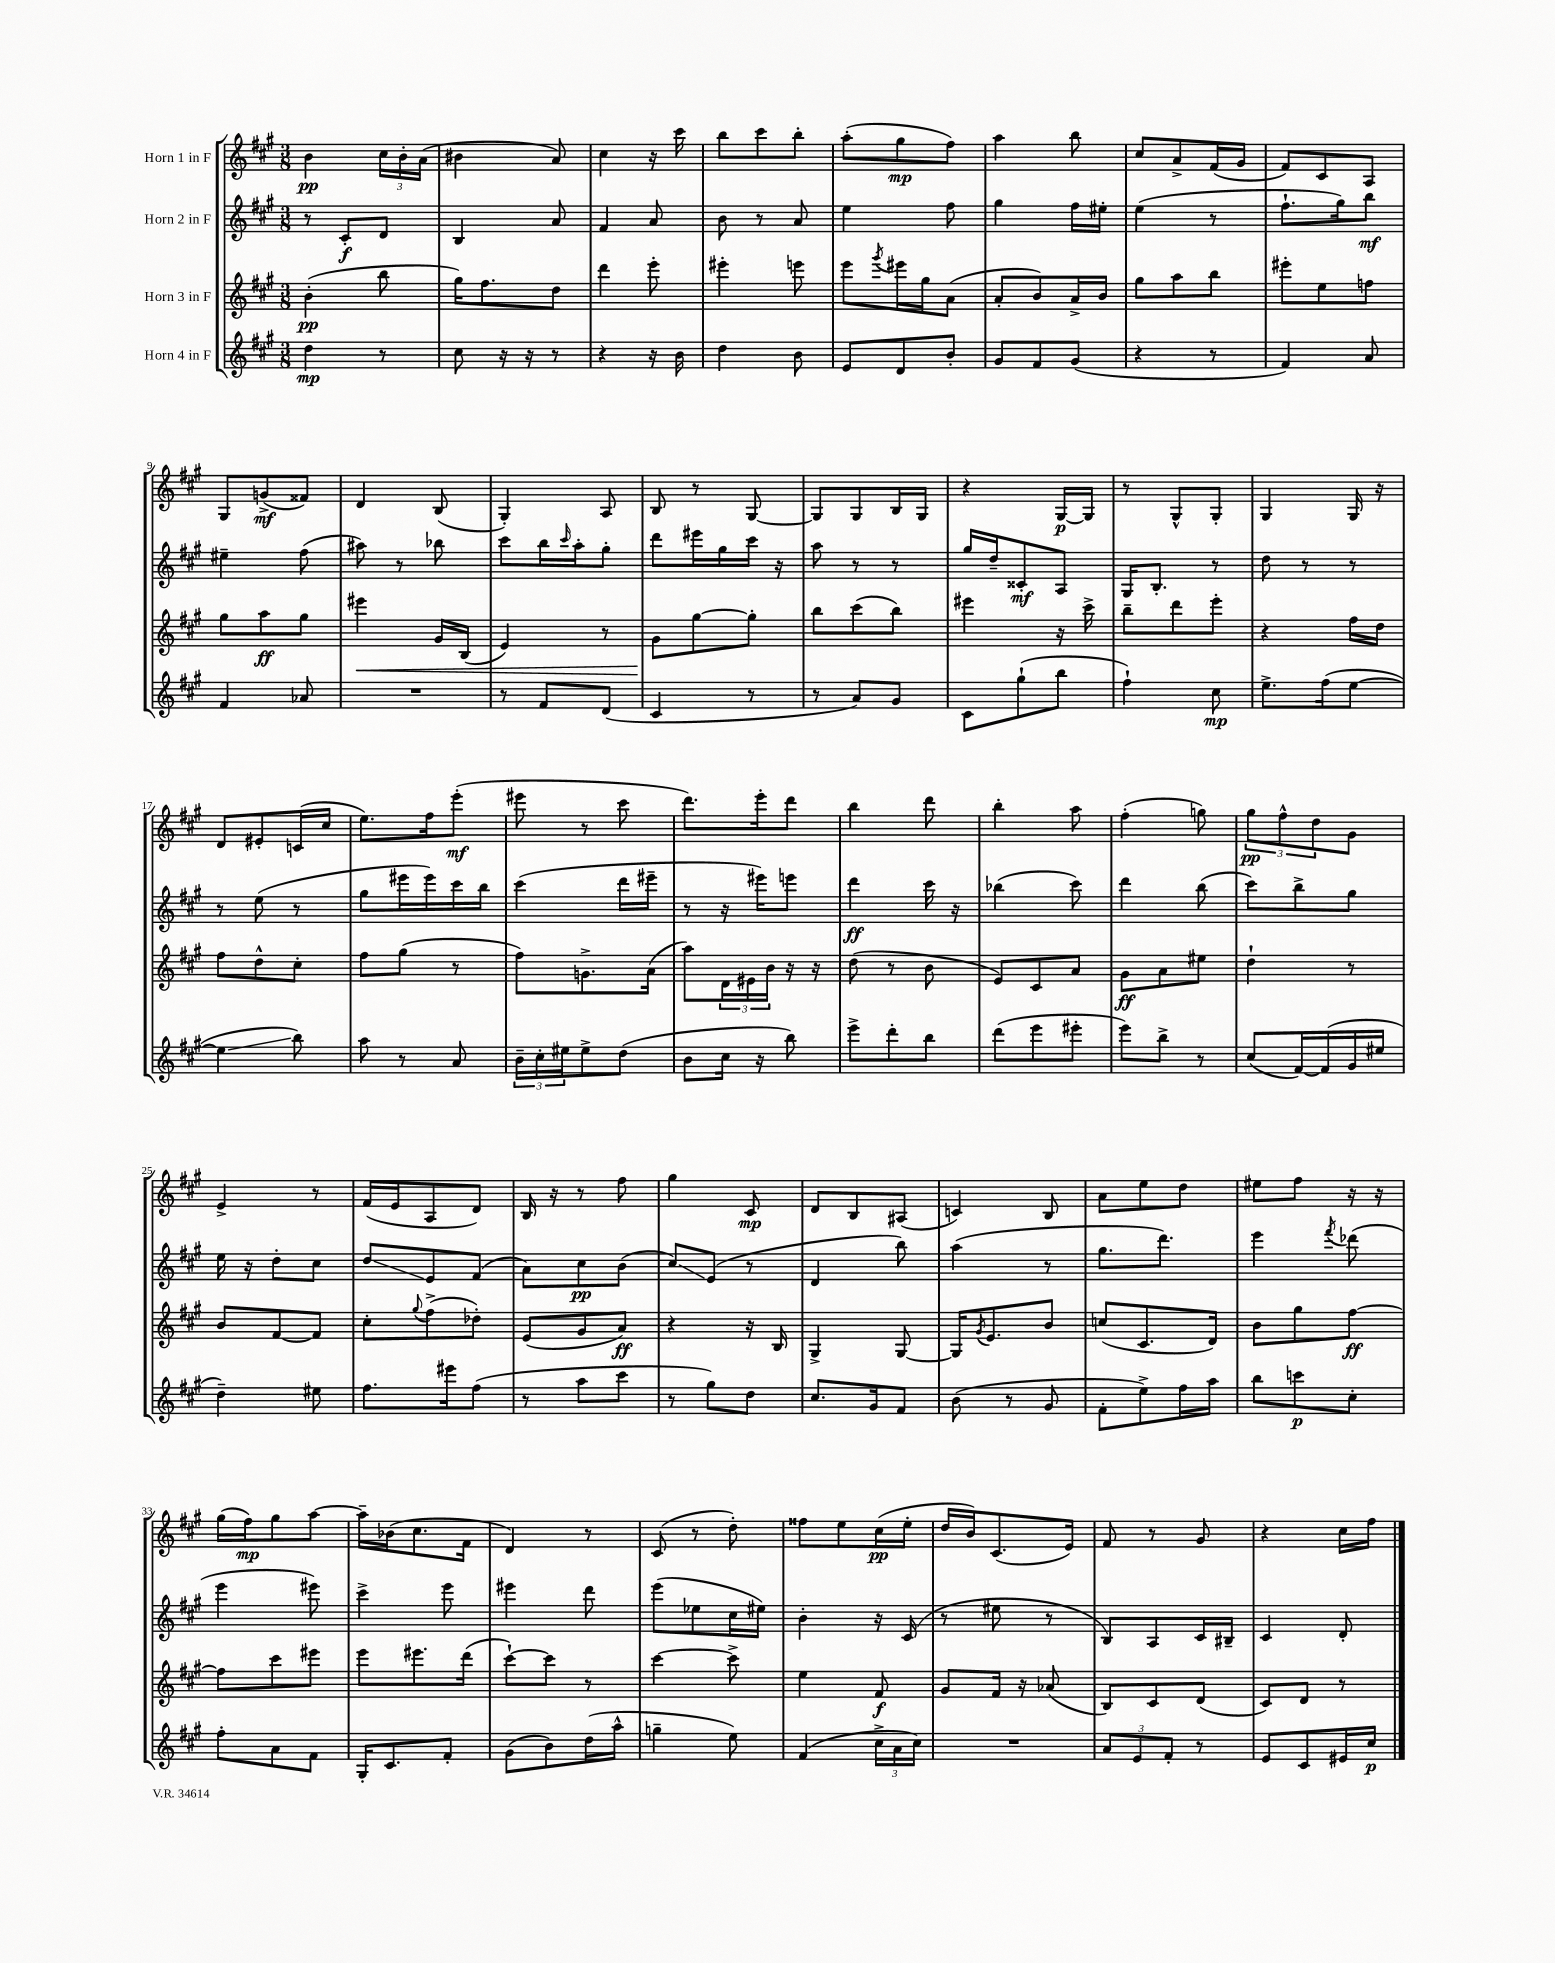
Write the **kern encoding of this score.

**kern	**kern	**kern	**kern
*staff4	*staff3	*staff2	*staff1
*clefG2	*clefG2	*clefG2	*clefG2
*k[f#c#g#]	*k[f#c#g#]	*k[f#c#g#]	*k[f#c#g#]
*M3/8	*M3/8	*M3/8	*M3/8
4dd	(4b'	8r	4b
.	.	8c#'	.
8r	8bb	8d	24cc#
.	.	.	24b'
.	.	.	(24a
=	=	=	=
8cc#	16gg#)	4B	4b#
.	8.ff#	.	.
16r	.	.	.
16r	.	.	.
8r	8dd	8a	8a)
=	=	=	=
4r	4ddd	4f#	4cc#
16r	8eee'	8a	16r
16b	.	.	16ccc#
=	=	=	=
4dd	4eee#'	8b	8bb
.	.	8r	8ccc#
8b	8eee	8a	8bb'
=	=	=	=
8e	8eee	4ee	(8aa'
.	8qggg#	.	.
8d	16eee#	.	8gg#
.	16gg#	.	.
8b'	(8a	8ff#	8ff#)
=	=	=	=
8g#	8a'	4gg#	4aa
8f#	8b)	.	.
(8g#	16a^	16ff#	8bb
.	16b	16ee#'	.
=	=	=	=
4r	8gg#	(4ee	8cc#
.	8aa	.	8a^
8r	8bb	8r	(16f#
.	.	.	16g#
=	=	=	=
4f#)	8eee#'	8.ff#`	8f#)
.	8ee	.	8c#
.	.	16gg#)	.
8a	8ff	8bb	8A
=	=	=	=
4f#	8gg#	4ee#~	8G#
.	8aa	.	(8g^
8a-	8gg#	(8ff#	8f##)
=	=	=	=
4.r	4eee#	8aa#)	4d
.	.	8r	.
.	16g#	8bb-	(8B
.	(16B	.	.
=	=	=	=
8r	4e)	8ccc#	4G#')
8f#	.	16bb	.
.	.	16qqccc#	.
.	.	16aa'	.
(8d	8r	8gg#'	8A
=	=	=	=
4c#	8g#	8ddd	8B
.	[8gg#	16eee#	8r
.	.	16gg#	.
8r	8gg#']	16ccc#	[8G#
.	.	16r	.
=	=	=	=
8r	8bb	8aa	8G#]
8a)	(8ccc#	8r	8G#
8g#	8bb)	8r	16B
.	.	.	16G#
=	=	=	=
8c#	4eee#	16gg#	4r
.	.	16dd~	.
(8gg#`	.	8c##'	.
8bb	16r	8A	[16G#
.	16ccc#^	.	16G#]
=	=	=	=
4ff#`)	8bb~	16G#	8r
.	.	8.B'	.
.	8ddd	.	8G#^^
8cc#	8eee'	8r	8G#'
=	=	=	=
8.ee^	4r	8dd	4G#
.	.	8r	.
(16ff#	.	.	.
[8ee	16ff#	8r	16G#
.	16dd	.	16r
=	=	=	=
4ee]	8ff#	8r	8d
.	8dd^^	(8ee	8e#'
8bb)	8cc#'	8r	(16c
.	.	.	16cc#
=	=	=	=
8aa	8ff#	8gg#	8.ee)
8r	(8gg#	16eee#	.
.	.	16eee#)	16ff#
8a	8r	16ccc#	(8eee'
.	.	16bb	.
=	=	=	=
24b~	8ff#)	(4ccc#	8eee#
24cc#'	.	.	.
24ee#	.	.	.
8ee#^	8.g^	.	8r
(8dd	.	16ddd	8ccc#
.	(16a	16eee#~	.
=	=	=	=
8b	8aa)	8r	8.ddd)
16cc#	24d	16r	.
.	24e#	.	.
16r	.	16eee#)	16eee'
.	24b	.	.
8bb)	16r	8eee	8ddd
.	16r	.	.
=	=	=	=
8eee^	(8dd	4ddd	4bb
8ddd'	8r	.	.
8bb	8b	16ccc#	8ddd
.	.	16r	.
=	=	=	=
(8ddd	8e)	(4bb-	4bb'
8eee	8c#	.	.
8eee#'	8a	8ccc#)	8aa
=	=	=	=
8eee)	8g#	4ddd	(4ff#'
8bb^	8a	.	.
8r	8ee#	(8bb	8gg)
=	=	=	=
(8cc#	4dd`	8ccc#)	12gg#
.	.	.	12ff#^^
[16f#)	.	8bb^	.
.	.	.	12dd
(16f#]	.	.	.
16g#	8r	8gg#	8g#
16ee#	.	.	.
=	=	=	=
4dd~)	8b	16ee	4e^
.	.	16r	.
.	[8f#	8dd'	.
8ee#	8f#]	8cc#	8r
=	=	=	=
8.ff#	8cc#'	8dd	(16f#
.	.	.	16e
.	8qqgg#	.	.
.	(8ff#^	8e	8A
16eee#	.	.	.
(8ff#	8dd-')	(8f#	8d)
=	=	=	=
8r	(8e	8a)	16B
.	.	.	16r
8aa	8g#	8cc#	8r
8ccc#	8a)	(8b	8ff#
=	=	=	=
8r	4r	8cc#)	4gg#
8gg#)	.	(8e	.
8dd	16r	8r	8c#
.	16B	.	.
=	=	=	=
8.cc#	4G#^	4d	8d
.	.	.	8B
16g#	.	.	.
8f#	[8G#	8bb)	(8A#
=	=	=	=
(8b	16G#]	(4aa	4c)
.	8qg#	.	.
.	8.e	.	.
8r	.	.	.
8g#	8b	8r	8B
=	=	=	=
8f#'	(8cc	8.gg#	8a
8ee^)	8.c#	.	8ee
.	.	8.ddd)	.
16ff#	.	.	8dd
16aa	16d)	.	.
=	=	=	=
8bb	8b	4eee	8ee#
8ccc	8gg#	.	8ff#
.	.	8qfff#	.
8cc#'	[8ff#	(8ddd-	16r
.	.	.	16r
=	=	=	=
8ff#'	8ff#]	4eee	(16gg#
.	.	.	16ff#)
8a	8ccc#	.	8gg#
8f#	8eee#	8eee#)	[8aa
=	=	=	=
16G#'	8eee	4ccc#^	16aa~]
8.c#	.	.	(16b-
.	8.eee#	.	8.cc#
8f#'	.	8eee	.
.	(16ddd	.	16f#
=	=	=	=
(8g#	[8ccc#`)	4eee#	4d)
8b)	8ccc#]	.	.
(16dd	8r	8ddd	8r
16aa^^	.	.	.
=	=	=	=
4gg~	[4ccc#	(8eee	(8c#
.	.	8ee-	8r
8ee)	8ccc#^]	16cc#	8dd')
.	.	16ee#)	.
=	=	=	=
(4f#	4ee	4b'	8ff##
.	.	.	8ee
24cc#^	8f#	16r	(16cc#
24a	.	.	.
.	.	(16c#	16ee'
24cc#)	.	.	.
=	=	=	=
4.r	8g#	8r	16dd
.	.	.	16b)
.	16f#	8ee#	(8.c#
.	16r	.	.
.	(8a-	8r	.
.	.	.	16e)
=	=	=	=
12a	8B)	8B)	8f#
12e	.	.	.
.	8c#	8A	8r
12f#'	.	.	.
8r	(8d	16c#	8g#
.	.	16B#~	.
=	=	=	=
8e	8c#)	4c#	4r
8c#	8d	.	.
16e#	8r	8d'	16cc#
16cc#	.	.	16ff#
==	==	==	==
*-	*-	*-	*-
